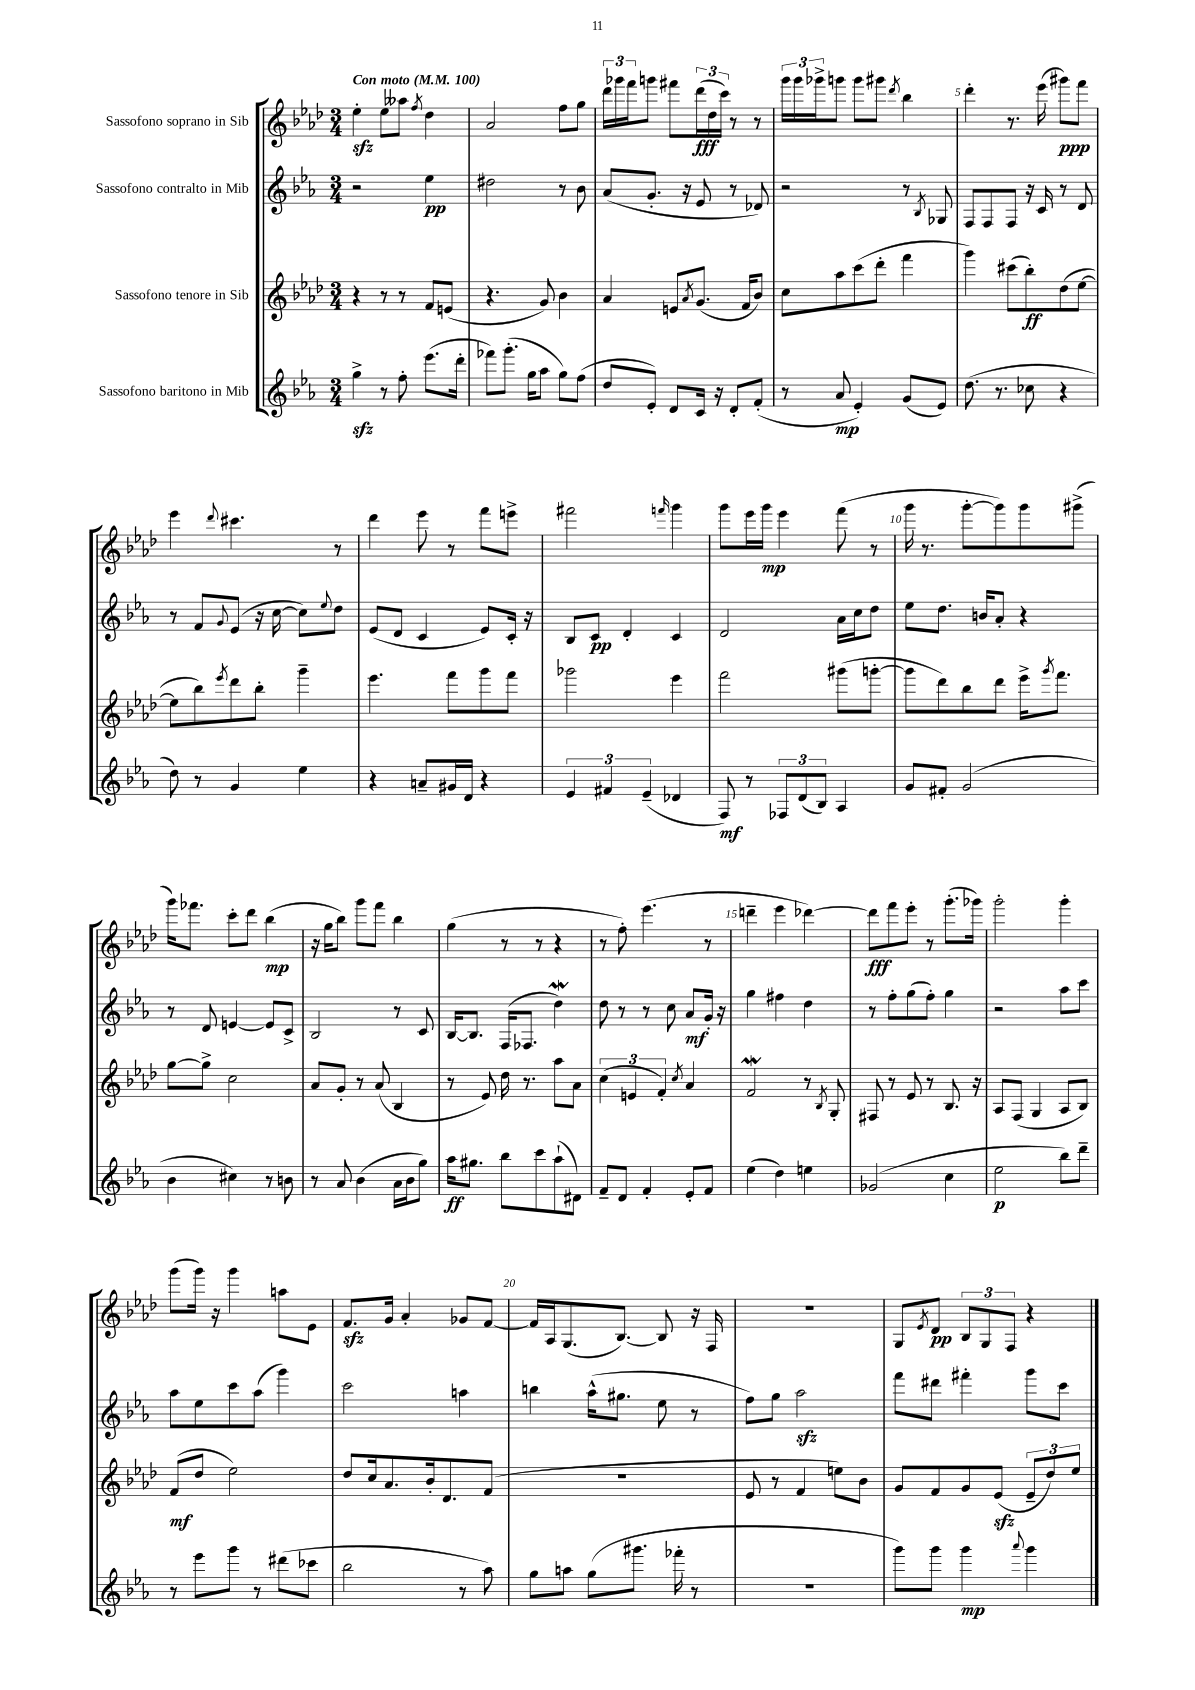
<<
\new StaffGroup <<
\new Staff = "s0" \with { instrumentName = "Sassofono soprano in Sib" } {
    \clef treble \key aes \major \numericTimeSignature \time 3/4 \tempo "Con moto" 4 = 100
    ees''4-.\sfz ees''8 aeses''8 \acciaccatura { f''8 } des''4 |
    aes'2 f''8 g''8 |
    \tuplet 3/2 { des'''16 ges'''16 f'''16 } g'''8 fis'''8 \tuplet 3/2 { des'''16\fff( des''16 c'''16) } r8 r8 |
    \tuplet 3/2 { g'''16 g'''16 ges'''16-> } g'''8 g'''8 gis'''8 \acciaccatura { des'''8 } bes''4 |
    des'''4-. r8. ees'''16( gis'''8\ppp) f'''8 |
    ees'''4 \appoggiatura { des'''8 } cis'''4. r8 |
    des'''4 ees'''8 r8 f'''8 e'''8-> |
    fis'''2 \grace { f'''16 } g'''4 |
    g'''8 ees'''16 g'''16\mp ees'''4 f'''8( r8 |
    g'''16 r8. g'''8~-. g'''8) g'''8 gis'''8->( |
    g'''16) fes'''8. c'''8-. des'''8 bes''4\mp( |
    r16 g''16 bes''8) g'''8 f'''8 bes''4 |
    g''4( r8 r8 r4 |
    r8 f''8-.) ees'''4.( r8 |
    d'''4-- ees'''4 des'''4~) |
    des'''8\fff f'''8 ees'''8-. r8 g'''8.-.( ges'''16) |
    g'''2-. g'''4-. |
    g'''8( g'''16) r16 g'''4 a''8 ees'8 |
    f'8.\sfz g'16 aes'4-. ges'8 f'8~ |
    f'16 aes16 g8.( bes8.~) bes8 r16 f16 |
    R2. |
    g8 \acciaccatura { ees'8 } des'8\pp \tuplet 3/2 { bes8 g8 f8 } r4 \bar "|." |
}
\new Staff = "s1" \with { instrumentName = "Sassofono contralto in Mib" } {
    \clef treble \key ees \major \numericTimeSignature \time 3/4
    r2 ees''4\pp |
    dis''2 r8 bes'8 |
    aes'8( g'8.-. r16 ees'8 r8 des'8) |
    r2 r8 \acciaccatura { bes8 } ges8 |
    f8 f8 f8 r16 c'16 r8 d'8 |
    r8 f'8 \appoggiatura { g'8 } ees'8( r16 c''16~ c''8) \appoggiatura { ees''8 } d''8 |
    ees'8( d'8 c'4 ees'8) c'16-. r16 |
    bes8 c'8\pp d'4-. c'4 |
    d'2 aes'16 c''16 d''8 |
    ees''8 d''8. b'16 aes'8-. r4 |
    r8 d'8 e'4~ e'8 c'8-> |
    bes2 r8 c'8 |
    bes16~ bes8. f16( fes8. d''4\mordent) |
    d''8 r8 r8 c''8 aes'8\mf g'16-. r16 |
    g''4 fis''4 d''4 |
    r8 f''8-. g''8( f''8-.) g''4 |
    r2 aes''8 c'''8 |
    aes''8 ees''8 c'''8 aes''8( g'''4) |
    c'''2 a''4 |
    b''4 aes''16-^( gis''8. ees''8 r8 |
    f''8) g''8 aes''2\sfz |
    f'''8 dis'''8 fis'''4-. g'''8 c'''8 \bar "|." |
}
\new Staff = "s2" \with { instrumentName = "Sassofono tenore in Sib" } {
    \clef treble \key aes \major \numericTimeSignature \time 3/4
    r4 r8 r8 f'8 e'8( |
    r4. g'8) bes'4 |
    aes'4 e'8 \acciaccatura { aes'8 } g'8.( f'16 bes'8) |
    c''8 aes''8 c'''8( des'''8-. f'''4 |
    g'''4) cis'''8( bes''8-.\ff) des''8( ees''8~ |
    ees''8 bes''8) \acciaccatura { ees'''8 } des'''8 bes''8-. g'''4-- |
    ees'''4. f'''8 g'''8 f'''8 |
    ges'''2 ees'''4 |
    f'''2 gis'''8( g'''8~-. |
    g'''8 des'''8) bes''8 des'''8 ees'''16-> \acciaccatura { g'''8 } f'''8. |
    g''8~ g''8-> c''2 |
    aes'8 g'8-. r8 aes'8( bes4 |
    r8 ees'8) des''16 r8. aes''8 aes'8 |
    \tuplet 3/2 { c''4( e'4 f'4-.) } \acciaccatura { c''8 } aes'4 |
    f'2\mordent r8 \acciaccatura { bes8 } g8-. |
    fis8 r8 ees'8 r8 bes8. r16 |
    aes8 f8( g4 aes8 bes8) |
    f'8\mf( des''8 ees''2) |
    des''8 c''16 aes'8. bes'16-. des'8. f'8( |
    R2. |
    ees'8 r8 f'4 e''8) bes'8 |
    g'8 f'8 g'8 ees'8\sfz( \tuplet 3/2 { ees'8-- des''8) ees''8 } \bar "|." |
}
\new Staff = "s3" \with { instrumentName = "Sassofono baritono in Mib" } {
    \clef treble \key ees \major \numericTimeSignature \time 3/4
    g''4->\sfz r8 f''8-. ees'''8.( d'''16-. |
    fes'''8) g'''8.-.( g''16 aes''8 g''8) f''8( |
    d''8 ees'8-.) d'8 c'16 r16 d'8-. f'8-.( |
    r8 aes'8\mp ees'4-.) g'8( ees'8) |
    d''8.( r8. ces''8 r4 |
    d''8) r8 g'4 ees''4 |
    r4 a'8-- gis'16 d'16 r4 |
    \tuplet 3/2 { ees'4 fis'4 ees'4--( } des'4 |
    f8\mf) r8 \tuplet 3/2 { fes8 d'8( bes8) } aes4 |
    g'8 fis'8-. g'2( |
    bes'4 cis''4) r8 b'8 |
    r8 aes'8 bes'4( aes'16 bes'16 g''8) |
    aes''16\ff gis''8. bes''8 c'''8 aes''8-!( dis'8) |
    f'8-- d'8 f'4-. ees'8-. f'8 |
    ees''4( d''4) e''4 |
    ges'2( c''4 |
    ees''2\p bes''8) d'''8-- |
    r8 ees'''8 g'''8 r8 dis'''8( ces'''8 |
    bes''2 r8 aes''8) |
    g''8 a''8 g''8( gis'''8. fes'''16-. r8 |
    R2. |
    g'''8) g'''8 g'''4\mp \appoggiatura { aes'''8 } g'''4 \bar "|." |
}
>>
>>
\layout { \context { \Score \override BarNumber.break-visibility = ##(#f #t #t) barNumberVisibility = #(every-nth-bar-number-visible 5) } }
